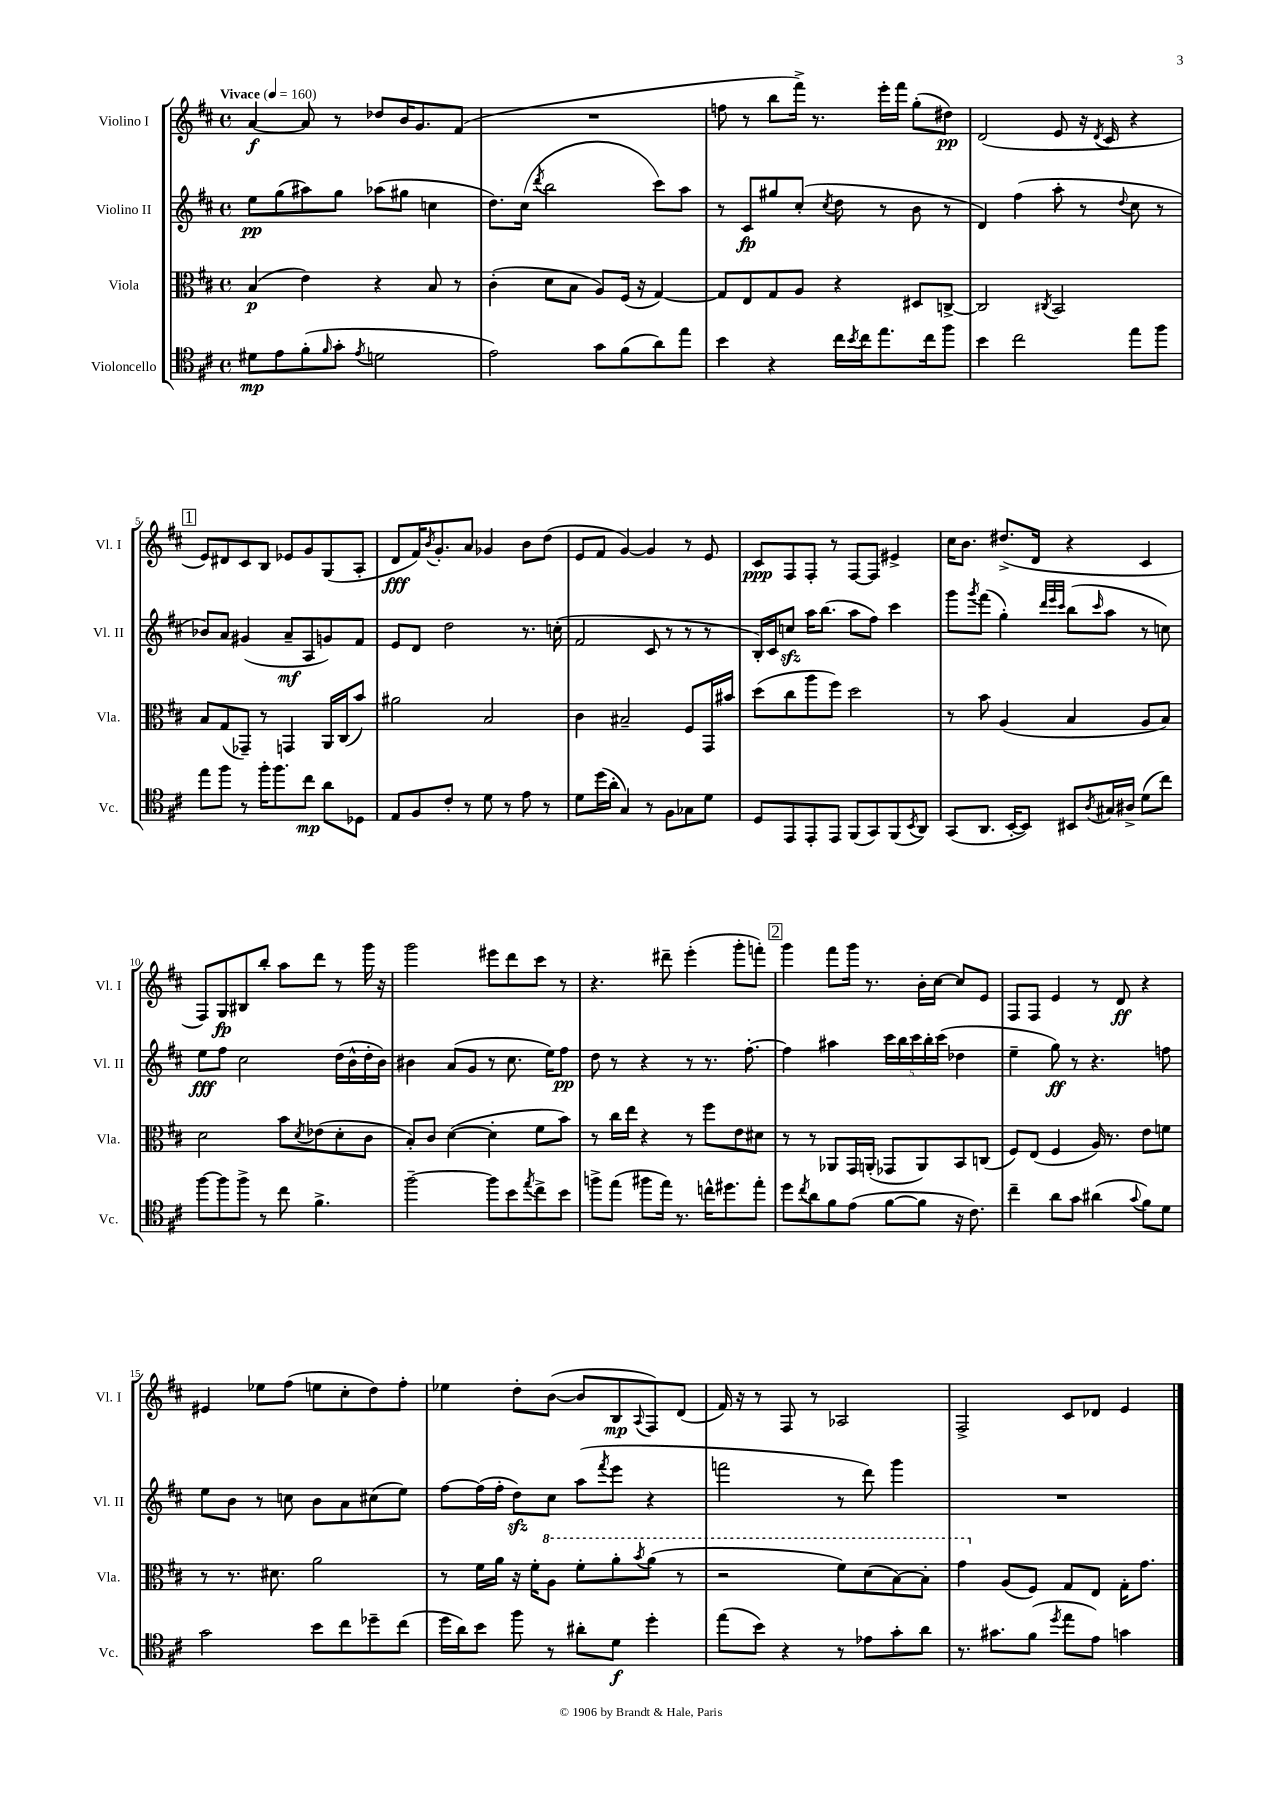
<<
\new StaffGroup <<
\new Staff = "s0" \with { instrumentName = "Violino I" shortInstrumentName = "Vl. I" } {
    \clef treble \key d \major \defaultTimeSignature \time 4/4 \tempo "Vivace" 4 = 160
    a'4~\f a'8 r8 des''8 b'16 g'8. fis'8( |
    R1 |
    f''8 r8 b''8 fis'''16->) r8. e'''16-. fis'''16 g''8-.( dis''8\pp) |
    d'2( e'8 r16 \acciaccatura { d'8 } cis'16 r4 |
    \mark \markup { \box "1" } e'8) dis'8 cis'8 b8 ees'8 g'8 g8( a8-. |
    d'8\fff fis'16) \acciaccatura { b'8 } g'8.-. a'8 ges'4 b'8 d''8( |
    e'8 fis'8 g'4~) g'4 r8 e'8 |
    cis'8\ppp fis8 fis8-. r8 fis8~ fis8 eis'4-> |
    cis''16 b'8. dis''8.->( d'16 r4 cis'4 |
    fis8) g8\fp bis8 b''8-. a''8 d'''8 r8 g'''16 r16 |
    g'''2 eis'''8 d'''8 cis'''8 r8 |
    r4. dis'''8-- e'''4-.( g'''8-. f'''8-.) |
    \mark \markup { \box "2" } g'''4 fis'''8 g'''16 r8. b'16-. cis''16~ cis''8 e'8 |
    fis8 fis8 e'4 r8 d'8\ff r4 |
    eis'4 ees''8 fis''8( e''8 cis''8-. d''8) fis''8-. |
    ees''4 d''8-. b'8~( b'8 b8\mp \appoggiatura { a8 } fis8) d'8( |
    fis'16) r16 r8 fis8 r8 aes2 |
    fis2-> cis'8 des'8 e'4 \bar "|." |
}
\new Staff = "s1" \with { instrumentName = "Violino II" shortInstrumentName = "Vl. II" } {
    \clef treble \key d \major \defaultTimeSignature \time 4/4
    e''8\pp g''8( ais''8) g''8 aes''8( gis''8 c''4 |
    d''8.) cis''16( \acciaccatura { d'''8 } b''2 cis'''8) a''8 |
    r8 cis'8\fp gis''8 cis''8-.( \acciaccatura { cis''8 } d''8 r8 b'8 r8 |
    d'4) fis''4( a''8-. r8 \appoggiatura { d''8 } cis''8 r8 |
    \mark \markup { \box "1" } bes'8) a'8 gis'4( a'8--\mf a8 g'8) fis'8 |
    e'8 d'8 d''2 r8. c''16-.( |
    fis'2 cis'8 r8 r8 r8 |
    b16-.) cis'16 c''8\sfz a''16 b''8.( a''8 fis''8) cis'''4 |
    g'''8 \acciaccatura { g'''8 } fis'''8( g''4-.) \grace { d'''32 e'''32 cis'''32 } b''8( \grace { cis'''16 } a''8 r8 c''8) |
    e''8\fff fis''8 cis''2 d''16( b'16-^ d''16-. b'16) |
    bis'4 a'8( g'8 r8 cis''8. e''16) fis''8\pp |
    d''8 r8 r4 r8 r8. fis''8.~-. |
    \mark \markup { \box "2" } fis''4 ais''4 \tuplet 5/4 { cis'''16 b''16 cis'''16 b''16-. cis'''16( } des''4 |
    e''4-- g''8\ff) r8 r4. f''8 |
    e''8 b'8 r8 c''8 b'8 a'8 cis''8( e''8) |
    fis''8~ fis''16( fis''16-. d''8\sfz) cis''8 a''8( \acciaccatura { fis'''8 } e'''8 r4 |
    f'''2 r8 d'''8) g'''4 |
    R1 \bar "|." |
}
\new Staff = "s2" \with { instrumentName = "Viola" shortInstrumentName = "Vla." } {
    \clef alto \key d \major \defaultTimeSignature \time 4/4
    b4\p( e'4) r4 b8 r8 |
    cis'4-.( d'8 b8 a8) fis16( r16 g4~) |
    g8 e8 g8 a8 r4 dis8 c8~-> |
    c2 \acciaccatura { cis8 } b,2 |
    \mark \markup { \box "1" } b8 g8( ges,8--) r8 g,4 a,16 cis16( b'8) |
    ais'2 b2 |
    cis'4 bis2-- fis8 g,16 bis'16 |
    d''8( cis''8 a''8 fis''8) d''2 |
    r8 b'8 a4( b4 a8 b8) |
    d'2 b'8 \acciaccatura { d'8 } ees'8( d'8-. cis'8 |
    b8-.) cis'8 d'4~( d'4-. fis'8 b'8) |
    r8 cis''16 e''16 r4 r8 fis''8 e'8 dis'8 |
    \mark \markup { \box "2" } r8 r8 aes,8 g,16 a,16-.( ges,8 a,8) b,8 c8( |
    fis8) e8( fis4 a16) r8. e'8 f'8 |
    r8 r8. dis'8. a'2 |
    r8 fis'16 a'16 r16 fis'16-. \ottava #1 a'8 fis''8-. a''8-. \acciaccatura { b''8 } a''8( r8 |
    r2 fis''8) d''8( b'8~) b'8-. |
    g''4 \ottava #0 a8( fis8) g8 e8 g16-. g'8. \bar "|." |
}
\new Staff = "s3" \with { instrumentName = "Violoncello" shortInstrumentName = "Vc." } {
    \clef tenor \key d \major \defaultTimeSignature \time 4/4
    dis'8\mp e'8 fis'8-.( \grace { fis'16 } g'8-. \acciaccatura { e'8 } d'2 |
    e'2) g'8 fis'8( a'8) e''8 |
    b'4 r4 cis''16 \acciaccatura { b'8 } cis''16 e''8. cis''16 fis''8 |
    b'4 cis''2 e''8 fis''8 |
    \mark \markup { \box "1" } e''8 fis''8 r8 fis''16-. fis''8. cis''8\mp a'8 des8 |
    e8 fis8 cis'8-. r8 d'8 r8 e'8 r8 |
    d'8 d''16( a'16-. g4) r8 fis8 ges8 d'8 |
    d8 e,8 e,8-. e,8 fis,8( g,8) fis,8( \acciaccatura { b,8 } a,8) |
    g,8( a,8. b,16~-. b,8) bis,8 \acciaccatura { a8 } gis16 ais16-> d'8( cis''8) |
    fis''8~ fis''8 fis''8-> r8 cis''8 fis'4.-> |
    fis''2~-- fis''8 b'8 \acciaccatura { e''8 } cis''8-> b'8 |
    f''8-> e''8( fis''8 e''16) r8. c''16-^ dis''8. e''8-. |
    \mark \markup { \box "2" } d''8 \acciaccatura { cis''8 } a'8 fis'8 e'8( fis'8~ fis'8 r16 cis'8.) |
    cis''4-- a'8 g'8 ais'4( \appoggiatura { g'8 } fis'8) d'8 |
    g'2 b'8 cis''8 des''8-- cis''8( |
    d''16 a'16) b'8 fis''8 r8 ais'8-. d'8\f d''4-. |
    e''8( b'8) r4 r8 ees'8 g'8-. a'8 |
    r8. gis'8. fis'8( \acciaccatura { d''8 } e''8 e'8) g'4 \bar "|." |
}
>>
>>
